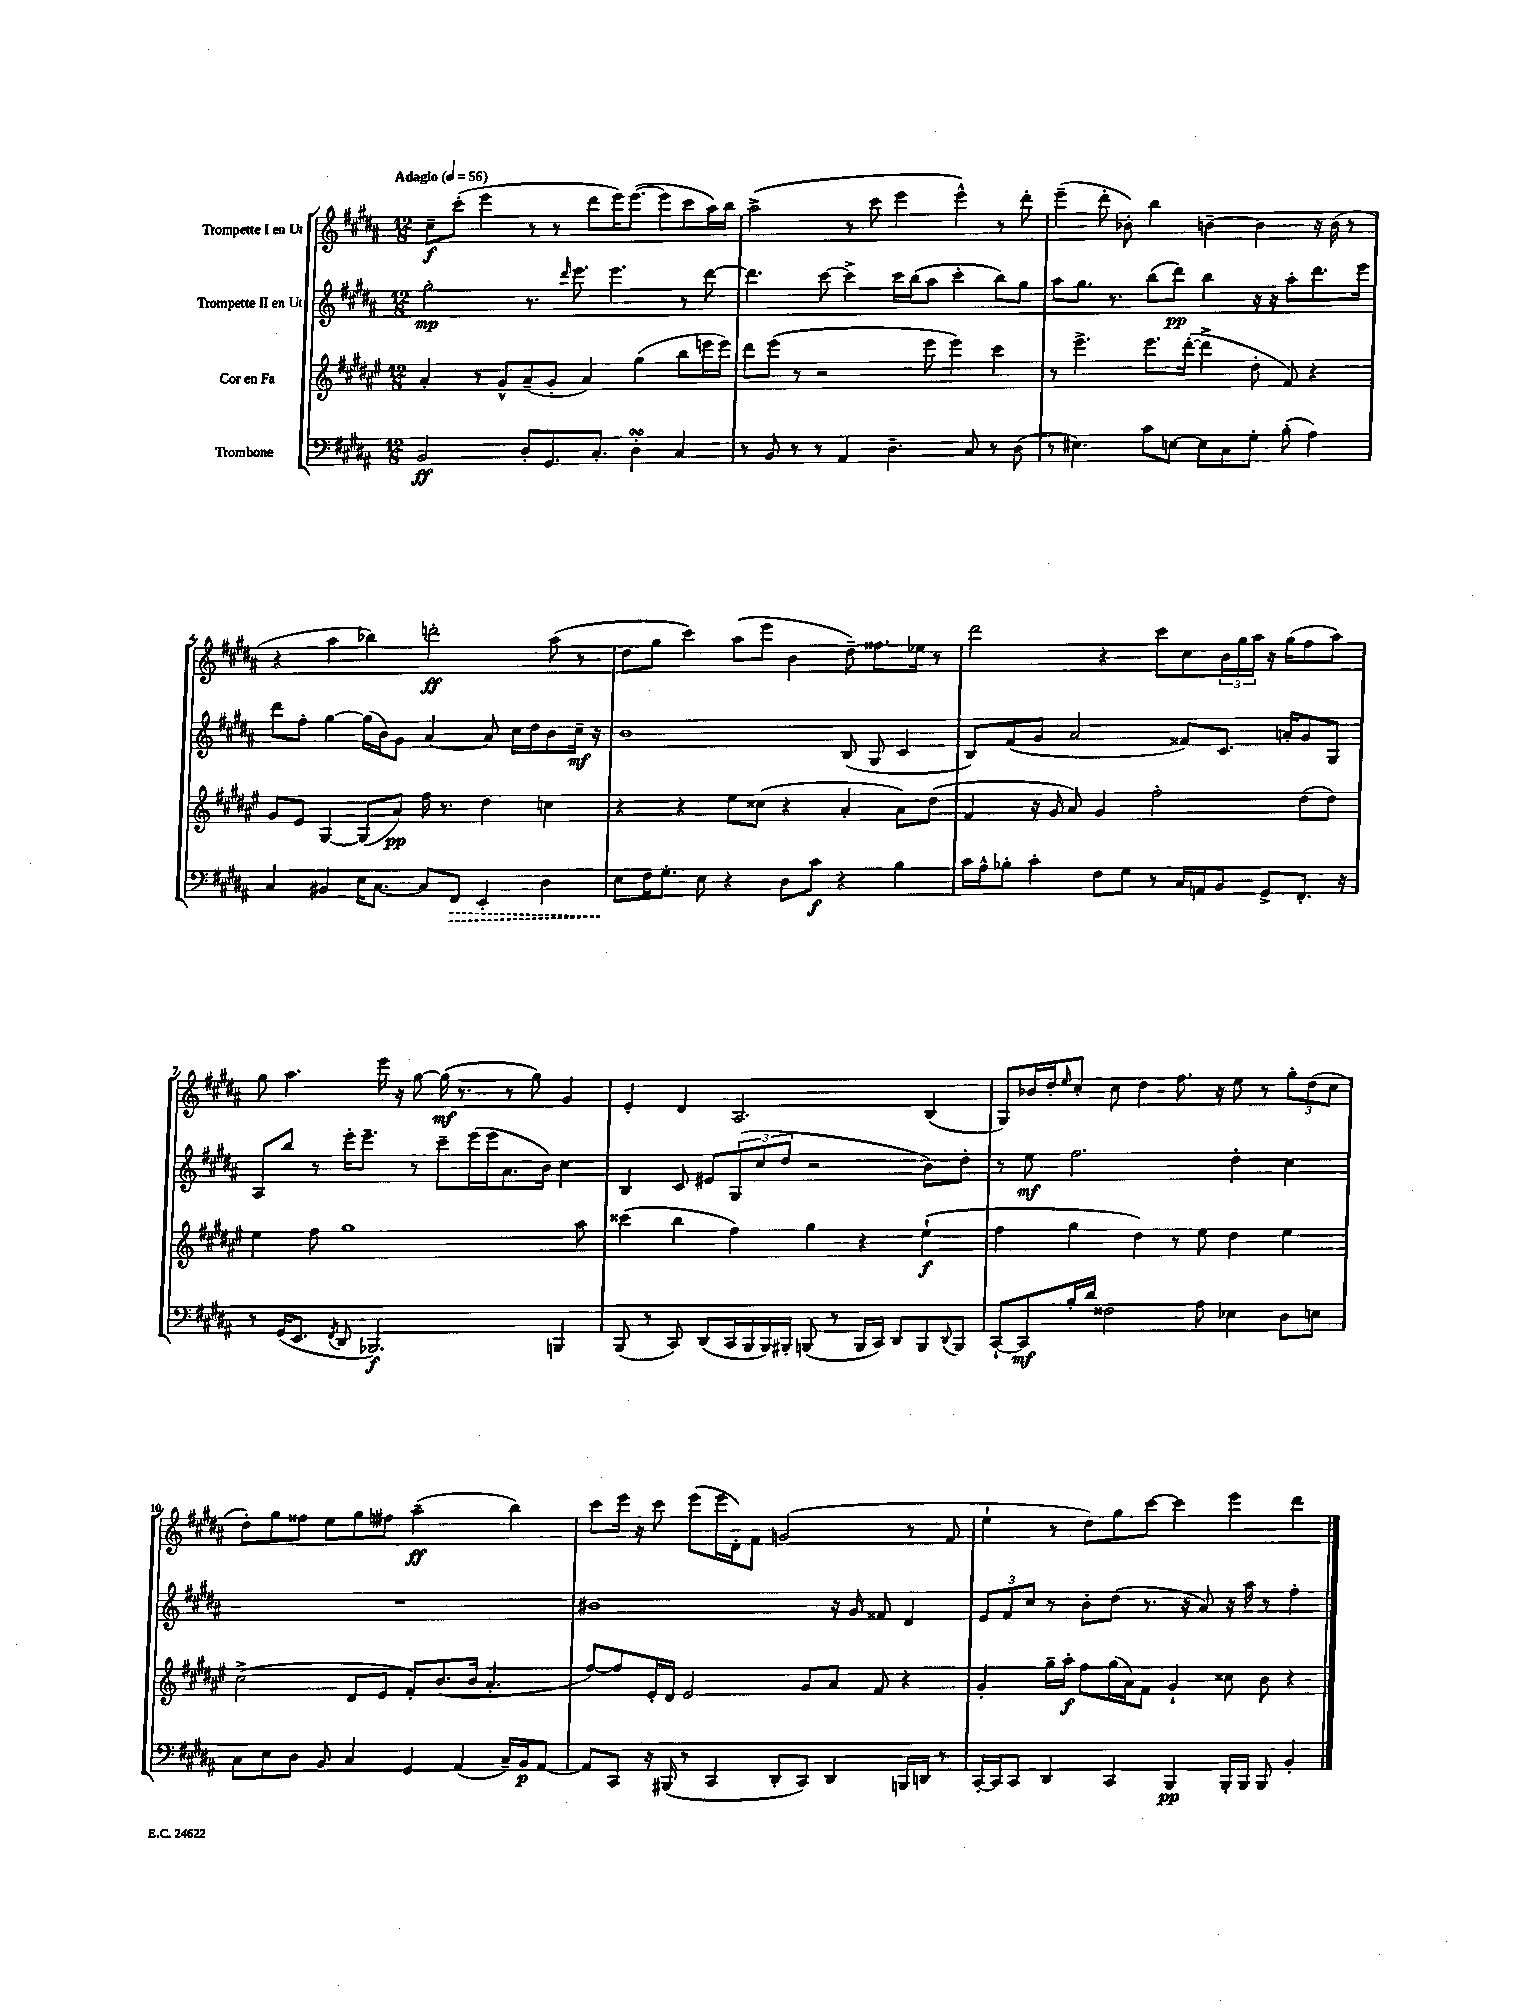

**kern	**dynam	**kern	**dynam	**kern	**dynam	**kern	**dynam
*part4	*part4	*part3	*part3	*part2	*part2	*part1	*part1
*staff4	*staff4	*staff3	*staff3	*staff2	*staff2	*staff1	*staff1
*I"Trombone	*	*I"Cor en Fa	*	*I"Trompette II en Ut	*	*I"Trompette I en Ut	*
*clefF4	*	*clefG2	*	*clefG2	*	*clefG2	*
*k[f#c#g#d#a#]	*	*k[f#c#g#d#a#e#]	*	*k[f#c#g#d#a#]	*	*k[f#c#g#d#a#]	*
*M12/8	*	*M12/8	*	*M12/8	*	*M12/8	*
*MM56	*	*MM56	*	*MM56	*	*MM56	*
=1	=1	=1	=1	=1	=1	=1	=1
!	!	!	!	!	!	!LO:TX:a:B:t=Adagio	!
2BB/	ff	4a#'/	.	2gg#'\	mp	8cc#~\L	f
.	.	.	.	.	.	(8ccc#'\J	.
.	.	8r	.	.	.	4eee\	.
.	.	8g#^^/L	.	.	.	.	.
8D#'/L	.	(8a#~/	.	8.r	.	8r	.
8.GG#/	.	8g#'/J	.	.	.	8r	.
.	.	.	.	16qqddd#/	.	.	.
.	.	.	.	8.eee\	.	.	.
.	.	4a#/)	.	.	.	8ddd#\L	.
8.C#'/J	.	.	.	.	.	.	.
.	.	.	.	4.eee\	.	16eee\K)	.
.	.	.	.	.	.	([8.eee\J	.
4D#sSsS'\	.	(4gg#\	.	.	.	.	.
.	.	.	.	.	.	8eee\L]	.
4C#/	.	8bb\L	.	8r	.	8ccc#\	.
.	.	16eeen\L	.	[8ddd#\	.	16aa#\L)	.
.	.	16eee\JJ)	.	.	.	16bb\JJ	.
=2	=2	=2	=2	=2	=2	=2	=2
8r	.	8ddd#\L	.	4.ddd#\]	.	(2aa#^\	.
8BB/	.	(8eee#\J	.	.	.	.	.
8r	.	8r	.	.	.	.	.
8r	.	2r	.	[8ccc#\	.	.	.
4AA#/	.	.	.	4ccc#^\]	.	8r	.
.	.	.	.	.	.	8ccc#\	.
4.D#~\	.	.	.	16ccc#\LL	.	4eee\	.
.	.	.	.	(16bb\J	.	.	.
.	.	8eee#\	.	8aa#\J	.	.	.
.	.	4eee#\)	.	4ccc#'\	.	4eee^^\)	.
8C#/	.	.	.	.	.	.	.
8r	.	4ccc#\	.	8bb\L)	.	8r	.
(8D#\	.	.	.	8gg#\J	.	8ddd#'\	.
=3	=3	=3	=3	=3	=3	=3	=3
8r	.	8r	.	8aa#\L	.	(4eee~\	.
4.E#X\)	.	4.eee#^\	.	8.gg#\J	.	.	.
.	.	.	.	.	.	8ddd#'\	.
.	.	.	.	8.r	.	.	.
.	.	.	.	.	.	8b-X'\)	.
8c#\L	.	8.eee#\L	.	(8bb\L	.	4bb\	.
[8En\J	.	.	.	8ddd#\J)	pp	.	.
.	.	([16ddd#'\Jk	.	.	.	.	.
8E\L]	.	4ddd#^\]	.	4bb\	.	[4bn~\	.
8C#\	.	.	.	.	.	.	.
8G#'\J	.	8dd#'\	.	16r	.	4b\]	.
.	.	.	.	16r	.	.	.
(8B'\	.	8f#/)	.	8aa#'\L	.	.	.
4A#\)	.	4r	.	8.ddd#\	.	16r	.
.	.	.	.	.	.	(16b\	.
.	.	.	.	.	.	8r	.
.	.	.	.	16eee\Jk	.	.	.
!!LO:LB:g=z
=4	=4	=4	=4	=4	=4	=4	=4
4C#/	.	8g#/L	.	8ddd#\L	.	4r	.
.	.	8e#/J	.	8ff#'\J	.	.	.
4BB#X/	.	[4G#/	.	[4gg#\	.	4aa#\	.
16E\KL	.	(8G#/L]	.	(16gg#\LL]	.	4bb-X\)	.
[8.C#\J	.	.	.	16b\J)	.	.	.
.	.	8a#/J)	pp	8g#\J	.	.	.
8C#/L]	.	16ff#\	.	[4a#/	.	2dddn'\	ff
.	.	8.r	.	.	.	.	.
!	!LO:HP:b	!	!	!	!	!	!
8FF#/J	>	.	.	.	.	.	.
4EE'/	.	4dd#\	.	8a#/]	.	.	.
.	.	.	.	16cc#\LL	.	.	.
.	.	.	.	16dd#\J	.	.	.
4D#\	.	4ccn\	.	8b\	.	(8aa#\	.
.	.	.	.	16cc#~\Jk	mf	8r	.
.	.	.	.	16r	.	.	.
=5	=5	=5	=5	=5	=5	=5	=5
8E\L	.	4r	.	1b	.	8dd#\L	.
16F#\K	]	.	.	.	.	8gg#\J	.
8.G#'\J	.	.	.	.	.	.	.
.	.	4r	.	.	.	4ccc#\)	.
8E\	.	.	.	.	.	.	.
4r	.	8ee#\L	.	.	.	(8aa#\L	.
.	.	(8cc##X\J	.	.	.	8eee\J	.
8D#\L	.	4r	.	.	.	4b\	.
8c#\J	f	.	.	.	.	.	.
4r	.	4a#'/	.	(8B/	.	8dd#~\)	.
.	.	.	.	8G#/	.	8.ff##X\L	.
4B\	.	8a#\L)	.	4c#/	.	.	.
.	.	.	.	.	.	16ee-X\Jk	.
.	.	(8dd#\J	.	.	.	8r	.
=6	=6	=6	=6	=6	=6	=6	=6
16c#\LL	.	4f#/	.	8B/L)	.	2ddd#\	.
16A#^^\J	.	.	.	.	.	.	.
8B-X'\J	.	.	.	(8f#/	.	.	.
4c#'\	.	16r	.	8g#/J	.	.	.
.	.	16g#/	.	.	.	.	.
.	.	8a#/)	.	2a#/	.	.	.
8F#\L	.	4g#/	.	.	.	4r	.
8G#\J	.	.	.	.	.	.	.
8r	.	2ff#'\	.	.	.	8ccc#\L	.
16C#/LL	.	.	.	8f##X/L)	.	8cc#\	.
16AAn/J	.	.	.	.	.	.	.
8BB/J	.	.	.	8.c#/J	.	24b\L	.
.	.	.	.	.	.	24gg#\	.
.	.	.	.	.	.	24aa#\JJ	.
8GG#^/L	.	.	.	.	.	16r	.
.	.	.	.	16an'/KL	.	(16gg#\KL	.
8.FF#'/J	.	(8dd#\L	.	8g#/	.	8ff#\	.
.	.	8dd#\J)	.	8G#/J	.	8aa#\J)	.
16r	.	.	.	.	.	.	.
!!LO:LB:g=z
=7	=7	=7	=7	=7	=7	=7	=7
8r	.	4ee#\	.	8A#/L	.	8gg#\	.
(16GG#/KL	.	.	.	8bb/J	.	4.aa#\	.
8.EE/J	.	.	.	.	.	.	.
.	.	8ff#\	.	8r	.	.	.
8qFF#/	.	.	.	.	.	.	.
8DD#/	.	1gg#	.	16eee'\KL	.	.	.
.	.	.	.	8.eee~\J	.	.	.
2.BBB-X/)	f	.	.	.	.	16eee\	.
.	.	.	.	.	.	16r	.
.	.	.	.	8r	.	[8gg#\	.
.	.	.	.	8ccc#~\L	.	(16gg#\]	mf
.	.	.	.	.	.	8.r	.
.	.	.	.	(16eee\L	.	.	.
.	.	.	.	16eee\J	.	.	.
.	.	.	.	8.a#\	.	8r	.
.	.	.	.	.	.	8gg#\)	.
.	.	.	.	16b\Jk)	.	.	.
4BBBn/	.	.	.	4cc#\	.	4g#/	.
.	.	8aa#\	.	.	.	.	.
=8	=8	=8	=8	=8	=8	=8	=8
(8BBB/	.	(4ccc##X\	.	4B/	.	4e'/	.
8r	.	.	.	.	.	.	.
8CC#/)	.	4bb\	.	8c#/	.	4d#/	.
(8DD#/L	.	.	.	8e#X/L	.	.	.
16CC#/L	.	4ff#\)	.	(12G#/	.	2.A#/	.
16BBB/	.	.	.	.	.	.	.
.	.	.	.	12cc#/	.	.	.
16BBB/)	.	.	.	.	.	.	.
.	.	.	.	12dd#/J	.	.	.
16BBB#X'/JJ	.	.	.	.	.	.	.
(8BBBn/	.	4gg#\	.	2r	.	.	.
8r	.	.	.	.	.	.	.
16BBB/LL	.	4r	.	.	.	.	.
16CC#/JJ)	.	.	.	.	.	.	.
8DD#/L	.	.	.	.	.	.	.
8BBB/	.	(4ee#`\	f	8b\L)	.	(4B/	.
8qqDD#/	.	.	.	.	.	.	.
8BBB/J	.	.	.	8dd#'\J	.	.	.
=9	=9	=9	=9	=9	=9	=9	=9
[8CC#`/L	.	4ff#\	.	8r	.	8G#/L)	.
8CC#/]	mf	.	.	8ee\	mf	16b-X/L	.
.	.	.	.	.	.	16dd#'/J	.
.	.	.	.	.	.	16qqee/	.
16B'/L	.	4gg#\	.	2.ff#\	.	8cc#'/J	.
16d#/JJ	.	.	.	.	.	.	.
2F##X\	.	.	.	.	.	8cc#\	.
.	.	4dd#\)	.	.	.	4dd#\	.
.	.	8r	.	.	.	8.ff#\	.
8A#\	.	8ee#\	.	.	.	.	.
.	.	.	.	.	.	16r	.
4E-X\	.	4dd#\	.	4dd#'\	.	8ee\	.
.	.	.	.	.	.	8r	.
8D#\L	.	4ee#\	.	4cc#\	.	12gg#'\L	.
.	.	.	.	.	.	(12dd#\	.
8En\J	.	.	.	.	.	.	.
.	.	.	.	.	.	12cc#\J	.
!!LO:LB:g=z
=10	=10	=10	=10	=10	=10	=10	=10
8C#\L	.	(2cc#^\	.	1.r	.	8dd#'\L)	.
8E\	.	.	.	.	.	8gg#\	.
8D#\J	.	.	.	.	.	8ff##X\J	.
8BB/	.	.	.	.	.	8ee\L	.
4C#/	.	8d#/L	.	.	.	8gg#\	.
.	.	8e#/J	.	.	.	8ff#X\J	.
4GG#/	.	8f#'/L)	.	.	.	(2aa#~\	ff
.	.	(8.b/	.	.	.	.	.
(4AA#/	.	.	.	.	.	.	.
.	.	16b/Jk	.	.	.	.	.
.	.	4.a#'/	.	.	.	.	.
16C#~/LL)	.	.	.	.	.	4bb\)	.
16BB/J	p	.	.	.	.	.	.
[8AA#/J	.	.	.	.	.	.	.
=11	=11	=11	=11	=11	=11	=11	=11
8AA#/L]	.	[8ff#/L)	.	1b#X	.	8ccc#\L	.
8CC#/J	.	8ff#/]	.	.	.	16eee\Jk	.
.	.	.	.	.	.	16r	.
16r	.	16e#'/L	.	.	.	8ccc#\	.
(16BBB#X/	.	16d#/JJ	.	.	.	.	.
8r	.	2e#/	.	.	.	(8eee\L	.
4CC#/	.	.	.	.	.	16eee\L	.
.	.	.	.	.	.	16d#'\J)	.
.	.	.	.	.	.	8f#\J	.
8DD#'/L	.	.	.	.	.	(2gn/	.
8CC#/J)	.	8g#/L	.	.	.	.	.
4DD#/	.	8a#/J	.	16r	.	.	.
.	.	.	.	16g#/	.	.	.
.	.	8f#/	.	8f##X/	.	.	.
16BBBn/LL	.	4r	.	4d#/	.	8r	.
16DDn/JJ	.	.	.	.	.	.	.
8r	.	.	.	.	.	8f#/	.
=12	=12	=12	=12	=12	=12	=12	=12
[16CC#'/LL	.	4g#'/	.	12e/L	.	4ee`\	.
16CC#/J]	.	.	.	.	.	.	.
.	.	.	.	12f#/	.	.	.
8CC#/J	.	.	.	.	.	.	.
.	.	.	.	12cc#/J	.	.	.
4DD#/	.	16gg#~\LL	.	8r	.	8r	.
.	.	16aa#'\JJ	f	.	.	.	.
.	.	8ff#\L	.	8b'\L	.	8dd#\L)	.
4CC#/	.	(16gg#\L	.	(8dd#\J	.	8gg#\	.
.	.	16a#\J)	.	.	.	.	.
.	.	8f#\J	.	8.r	.	[8ccc#\J	.
4BBB/	pp	4g#`/	.	.	.	4ccc#\]	.
.	.	.	.	16r	.	.	.
.	.	.	.	8a#/)	.	.	.
16BBB'/LL	.	8cc##X\	.	16r	.	4eee\	.
16BBB/JJ	.	.	.	16aa#\	.	.	.
8BBB/	.	8b\	.	8r	.	.	.
4BB'/	.	4r	.	4ff#'\	.	4ddd#\	.
==	==	==	==	==	==	==	==
*-	*-	*-	*-	*-	*-	*-	*-
